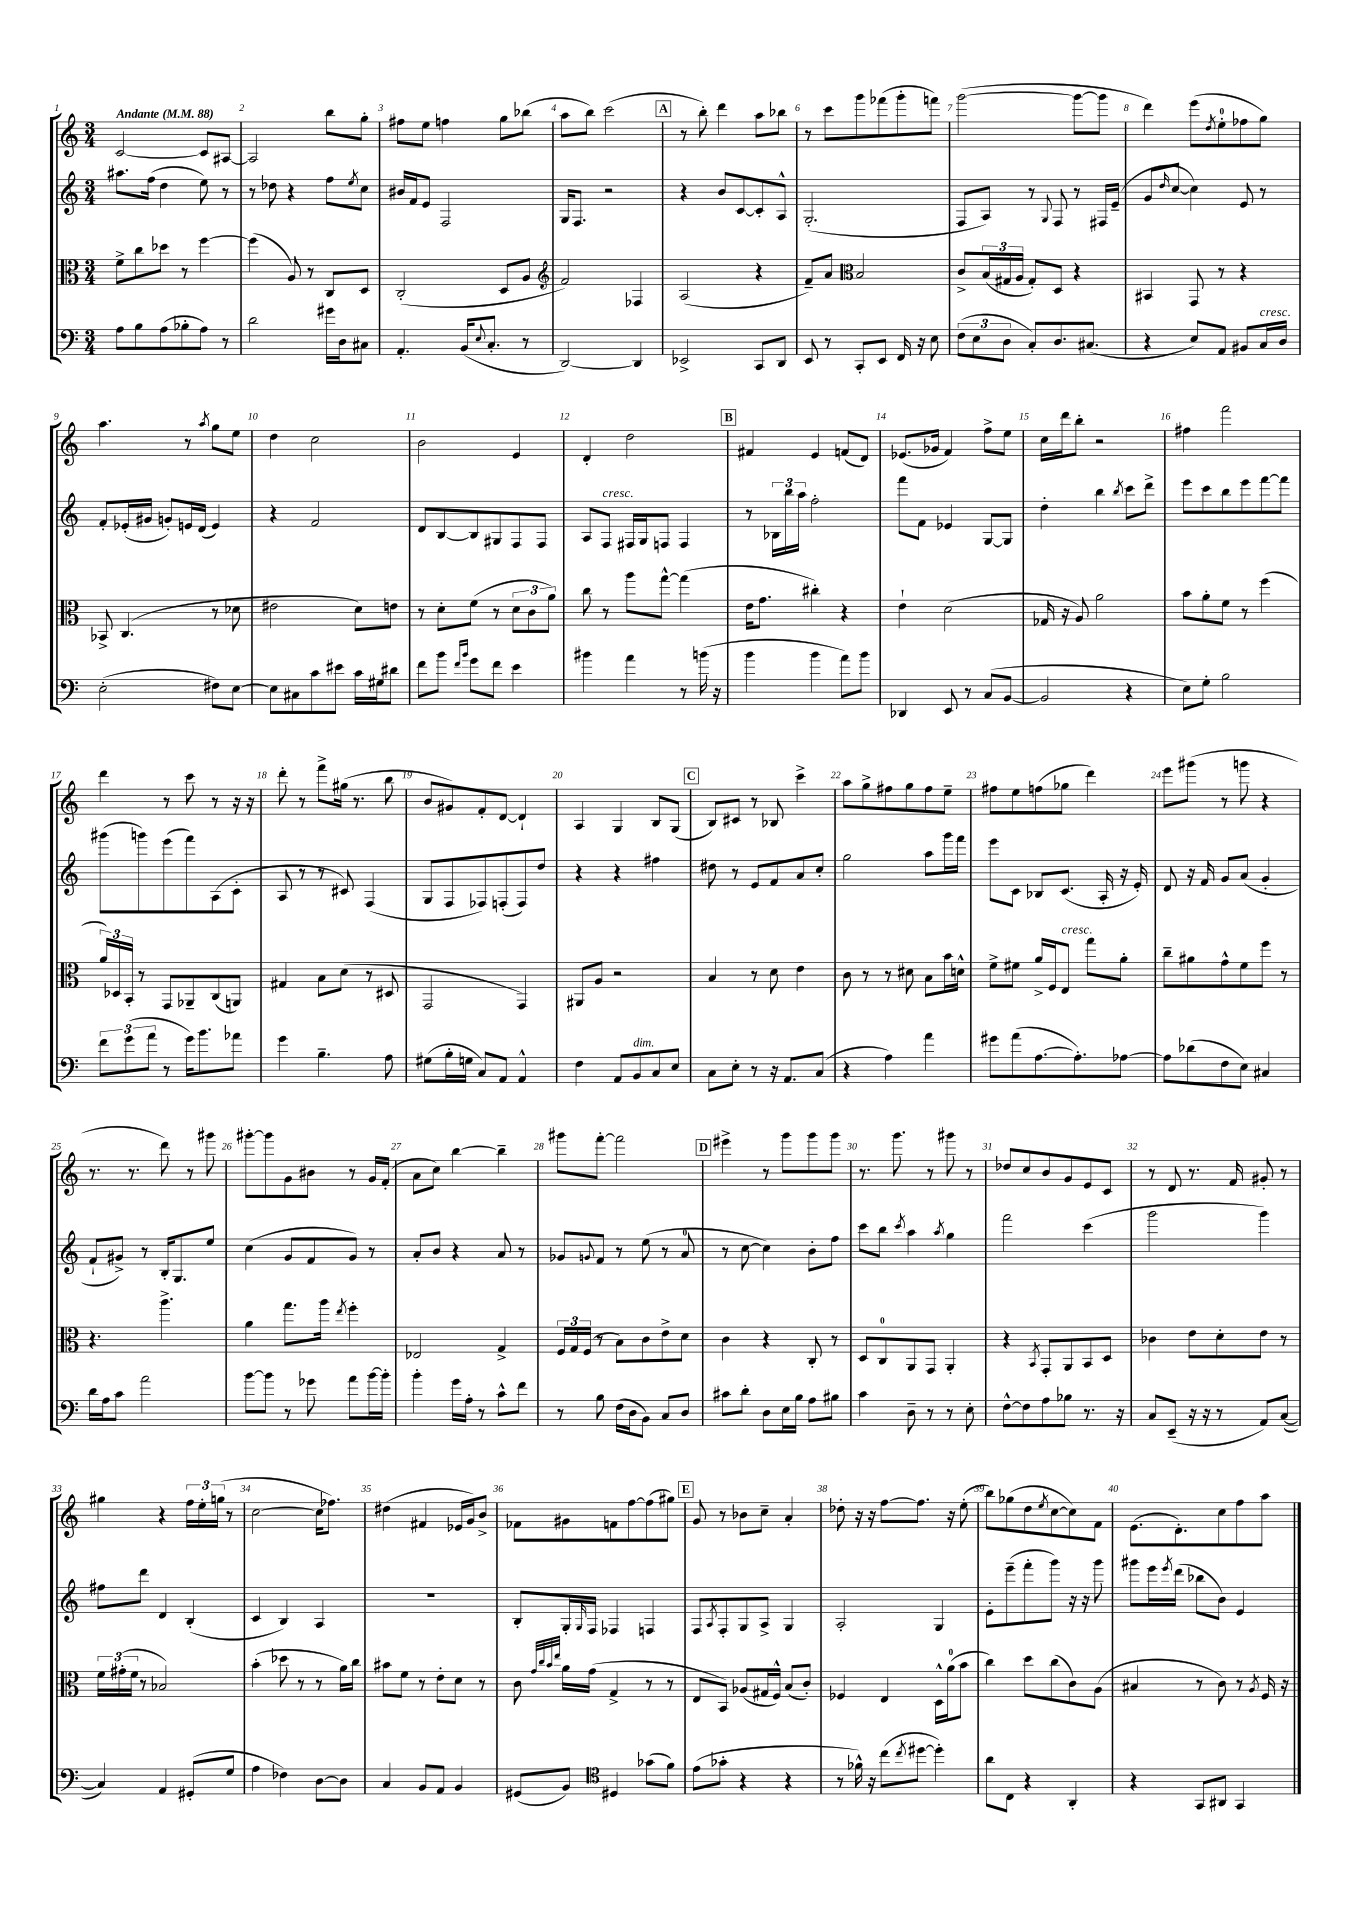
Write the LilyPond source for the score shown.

<<
\new StaffGroup <<
\new Staff = "s0" {
    \clef treble \key c \major \numericTimeSignature \time 3/4 \tempo "Andante" 4 = 88
    c'2~ c'8 ais8~ |
    ais2 b''8 g''8-. |
    fis''8 e''8 f''4 g''8 bes''8( |
    a''8 b''8) c'''2( |
    \mark \markup { \box "A" } r8 b''8-.) d'''4 a''8 bes''8 |
    r8 c'''8 g'''8 fes'''8( g'''8-. f'''8) |
    g'''2~( g'''8~ g'''8 |
    d'''4) e'''8( \acciaccatura { d''8 } e''8-0-. fes''8 g''8) |
    a''4. r8 \acciaccatura { a''8 } g''8 e''8 |
    d''4 c''2 |
    b'2 e'4 |
    d'4-. d''2 |
    \mark \markup { \box "B" } fis'4 e'4 f'8( d'8) |
    ees'8.( ges'16 f'4) f''8-> e''8 |
    c''16 d'''16 b''8-. r2 |
    fis''4 f'''2 |
    d'''4 r8 c'''8 r8 r16 r16 |
    d'''8-. r8 f'''8-> gis''16( r8. b''8 |
    b'8 gis'8) f'8-. d'8~ d'4-! |
    a4 g4 b8 g8( |
    \mark \markup { \box "C" } b8) cis'8 r8 bes8 c'''4-> |
    a''8 g''8-> fis''8 g''8 fis''8 e''8-- |
    fis''8 e''8 f''8( ges''8 d'''4) |
    e'''8 gis'''8( r8 g'''8 r4 |
    r8. r8. d'''8) r8 gis'''8 |
    gis'''8~-. gis'''8 g'8 bis'8 r8 g'16 f'16-.( |
    a'8 c''8) b''4~ b''4-- |
    gis'''8 f'''8~-. f'''2 |
    \mark \markup { \box "D" } eis'''4-> r8 g'''8 g'''8 g'''8 |
    r8. g'''8. r8 gis'''8 r8 |
    des''8 c''8 b'8 g'8 e'8 c'8 |
    r8 d'8 r8. f'16 gis'8-. r8 |
    gis''4 r4 \tuplet 3/2 { f''16 e''16-. g''16( } r8 |
    c''2~ c''16 fes''8.) |
    dis''4( fis'4 ees'16 g'16) b'8-> |
    fes'8 gis'8 f'8 f''8~ f''8( gis''8) |
    \mark \markup { \box "E" } g'8 r8 bes'8 c''8-- a'4-. |
    des''8-. r16 r16 f''8~ f''8. r16 e''8-.( |
    b''8) ges''8( d''8 \acciaccatura { e''8 } c''8~ c''8) f'8 |
    e'8.( d'8.-.) c''8 f''8 a''8 \bar "|." |
}
\new Staff = "s1" {
    \clef treble \key c \major \numericTimeSignature \time 3/4
    ais''8. f''16( d''4 e''8) r8 |
    r8 des''8 r4 f''8 \acciaccatura { e''8 } c''8 |
    bis'16 f'16 e'8 f2 |
    g16 f8. r2 |
    \mark \markup { \box "A" } r4 b'8 c'8~ c'8-. a8-^ |
    g2.-.( |
    f8 a8) r8 \appoggiatura { g8 } f8 r8 fis16 e'16--( |
    g'8 \grace { d''16 } c''8~ c''4) e'8 r8 |
    f'8-. ees'16-.( gis'16 g'8-.) e'16 d'16( e'4) |
    r4 f'2 |
    d'8 b8~ b8 gis8 f8 f8 |
    a8 f8^\markup { \italic "cresc." } fis16 g16 f8 f4 |
    \mark \markup { \box "B" } r8 \tuplet 3/2 { bes16 b''16 a''16 } f''2-. |
    f'''8 f'8 ees'4 g8~ g8 |
    d''4-. b''4 \acciaccatura { b''8 } c'''8 d'''8-> |
    e'''8 c'''8 b''8 e'''8 f'''8~ f'''8 |
    gis'''8( g'''8) e'''8( f'''8) a8( c'8-. |
    a8 r8 r8 cis'8) f4( |
    g8 f8 fes8) f8-.( f8) d''8 |
    r4 r4 fis''4 |
    \mark \markup { \box "C" } dis''8 r8 e'8 f'8 a'8 c''8-. |
    g''2 a''8 g'''16 f'''16 |
    e'''8 c'8 bes8 c'8.( a16-. r16 e'16-.) |
    d'8 r16 f'16 g'8 a'8( g'4-. |
    f'8-! gis'8->) r8 b16-. g8. e''8 |
    c''4( g'8 f'8 g'8) r8 |
    a'8-. b'8 r4 a'8 r8 |
    ges'8 \appoggiatura { g'8 } f'8 r8 e''8( r8 a'8-0 |
    \mark \markup { \box "D" } r8 c''8~ c''4) b'8-. f''8 |
    c'''8 b''8 \acciaccatura { c'''8 } a''4 \acciaccatura { a''8 } g''4 |
    f'''2 c'''4( |
    g'''2 g'''4) |
    fis''8 d'''8 d'4 b4-.( |
    c'4 b4) a4 |
    R2. |
    b8-. g16-. \grace { g16 } f16 fes4 f4 |
    \mark \markup { \box "E" } f8 \acciaccatura { a8 } f8-. g8 a8-> g4 |
    a2-. g4 |
    e'8-. e'''8--( f'''8-. g'''8) r16 r16 g'''8 |
    gis'''8 e'''16 \acciaccatura { e'''8 } d'''16( bes''8 b'8) e'4 \bar "|." |
}
\new Staff = "s2" {
    \clef alto \key c \major \numericTimeSignature \time 3/4
    f'8-> c''8 des''8 r8 f''4~ |
    f''4( a8) r8 c8 d8 |
    c2-.( d8 a8 |
    \clef treble f'2) fes4 |
    \mark \markup { \box "A" } a2( r4 |
    f'8--) a'8 \clef alto b2 |
    c'8-> \tuplet 3/2 { b16( gis16 a16 } gis8-.) d8 r4 |
    bis,4 g,8 r8 r4 |
    bes,8-> c4.( r8 des'8 |
    eis'2 d'8) e'8 |
    r8 d'8-. f'8( r8 \tuplet 3/2 { d'8 c'8 a'8) } |
    c''8 r8 a''8 g''8~-^ g''4( |
    \mark \markup { \box "B" } e'16 g'8. cis''4-.) r4 |
    e'4-! d'2( |
    ges16 r16 a8) a'2 |
    b'8 a'8-. f'8 r8 f''4( |
    \tuplet 3/2 { a'16) des16 b,16-. } r8 g,8 aes,8-- c8( a,8) |
    gis4 b8 d'8( r8 dis8 |
    g,2 g,4) |
    ais,8 a8 r2 |
    \mark \markup { \box "C" } b4 r8 d'8 e'4 |
    c'8 r8 r8 dis'8 b8 b'16 d'16-^ |
    f'8-> fis'8 a'16-> f16 e8^\markup { \italic "cresc." } g''8 a'8-. |
    c''8-- ais'8 g'8-^ f'8 f''8 r8 |
    r4. a''4.-> |
    a'4 g''8. a''16 \acciaccatura { e''8 } f''4-. |
    ees2 g4-> |
    \tuplet 3/2 { f16 g16 f16( } r8 b8) c'8 e'8-> d'8 |
    \mark \markup { \box "D" } c'4 r4 c8-. r8 |
    d8 c8-0 a,8 g,8 a,4-. |
    r4 \acciaccatura { b,8 } g,8-. a,8 b,8 d8 |
    ces'4 e'8 d'8-. e'8 r8 |
    \tuplet 3/2 { f'16 gis'16-.( f'16 } r8 bes2) |
    b'4-.( des''8 r8 r8 a'16) c''16 |
    bis'8 f'8 r8 e'8-. d'8 r8 |
    c'8 \grace { g'32 c''32 b'32 e''32 } a'16 g'16( g4-> r8 r8 |
    \mark \markup { \box "E" } e8 b,8) aes8( gis16 f16-^) b8( c'8-.) |
    fes4 e4 d16-^ a'16-0( b'8 |
    c''4) d''8 c''8( c'8) a8( |
    bis4 r8 c'8) r8 \acciaccatura { a8 } f16 r16 \bar "|." |
}
\new Staff = "s3" {
    \clef bass \key c \major \numericTimeSignature \time 3/4
    a8 b8 a8( bes8-. a8) r8 |
    d'2 gis'16 d16 cis8 |
    a,4.-. b,16( \appoggiatura { e8 } c8.-. r8 |
    d,2~) d,4 |
    \mark \markup { \box "A" } ees,2-> c,8 d,8 |
    e,8 r8 c,8-. e,8 f,16 r16 e8 |
    \tuplet 3/2 { f8( e8 d8 } c8-.) d8. cis8.( |
    r4 e8) a,8 bis,8 c16^\markup { \italic "cresc." } d16 |
    e2-.( fis8) e8~ |
    e8 cis8 c'8 eis'8 c'16 gis16 dis'8 |
    f'8 b'8 \grace { f'16 b'16 } g'8 f'8 e'4 |
    bis'4 a'4 r8 b'16( r16 |
    \mark \markup { \box "B" } b'4 b'4 a'8) b'8 |
    des,4 e,8 r8 c8( b,8~ |
    b,2 r4 |
    e8) g8-. b2 |
    \tuplet 3/2 { f'8 g'8( a'8 } r8 g'16) b'8. aes'8 |
    g'4 b4.-- a8 |
    gis8( b16-. g16 c8) a,8 a,4-^ |
    f4 a,8 b,8^\markup { \italic "dim." } c8 e8 |
    \mark \markup { \box "C" } c8 e8-. r8 r16 a,8. c8( |
    r4 a4) a'4 |
    gis'8 a'8( a8.~ a8.-.) aes8~ |
    aes8 des'8( f8 e8) cis4 |
    d'16 a16 c'8 a'2 |
    b'8~ b'8 r8 ges'8 a'8 b'16~ b'16-. |
    b'4-. g'16 a16-. r8 c'8-^ f'8 |
    r8 b8 f16( d16 b,8) c8 d8 |
    \mark \markup { \box "D" } cis'8 d'8-. d8 e16 b16 a8 bis8 |
    c'4 d8-- r8 r8 e8-. |
    f8~-^ f8 a8 bes8 r8. r16 |
    c8 e,8--( r16 r16 r8 a,8) c8~( |
    c4) a,4 gis,8-.( g8 |
    a4 fes4) d8~ d8 |
    c4 b,8 a,8 b,4 |
    gis,8( b,8) \clef tenor dis4 ges'8( f'8) |
    \mark \markup { \box "E" } e'8( ges'8-. r4 r4 |
    r8 fes'16-^) r16 c''8( \acciaccatura { c''8 } dis''8~ dis''4-.) |
    a'8 c8 r4 a,4-. |
    r4 g,8 ais,8 g,4 \bar "|." |
}
>>
>>
\layout { \context { \Score \override BarNumber.break-visibility = ##(#f #t #t) barNumberVisibility = #all-bar-numbers-visible } }
